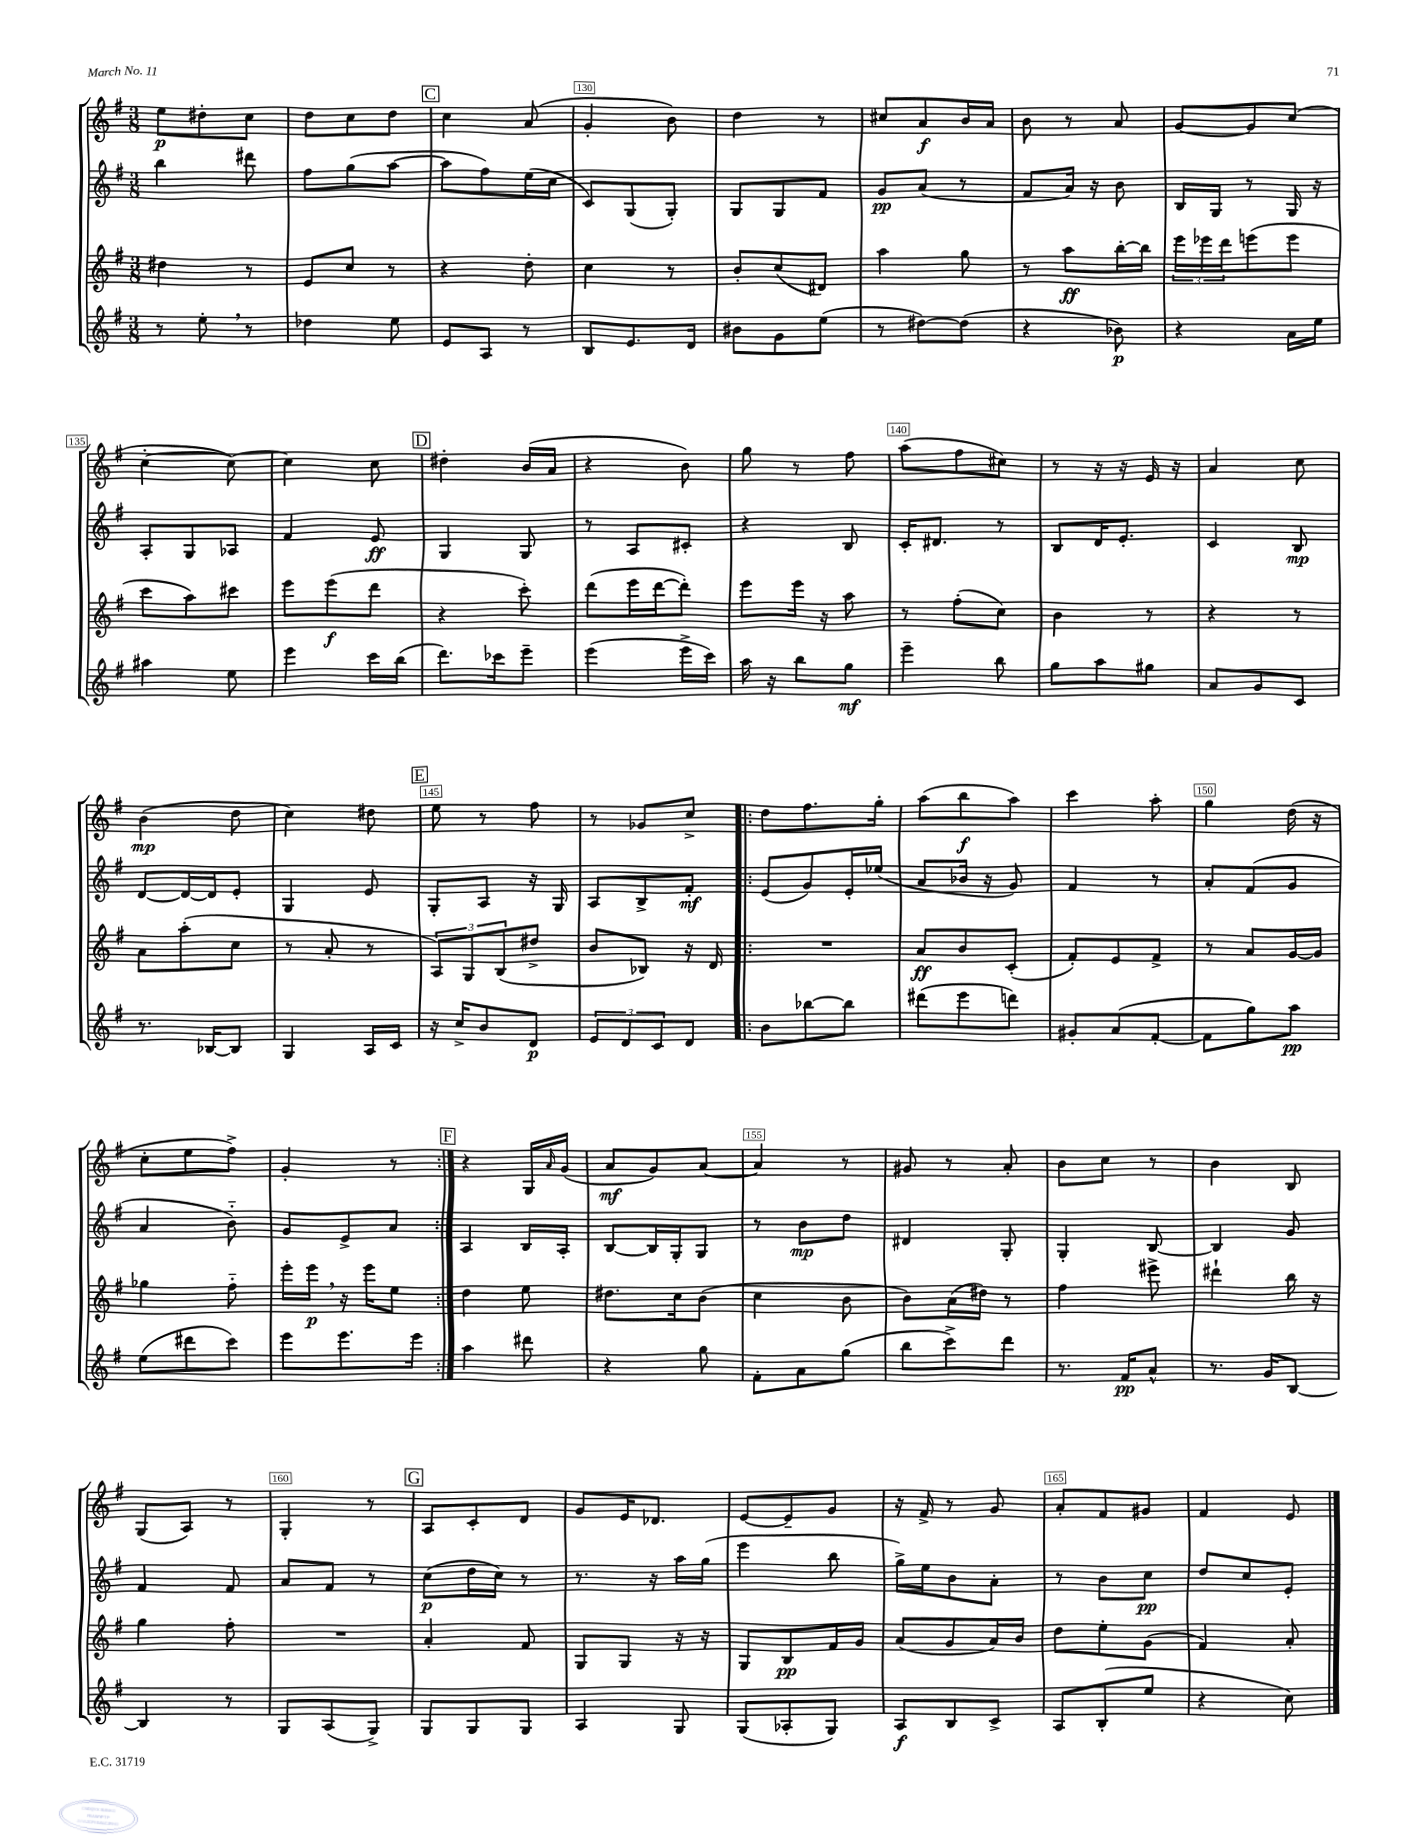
<<
\new StaffGroup <<
\new Staff = "s0" {
    \clef treble \key g \major \numericTimeSignature \time 3/8
    e''8\p dis''8-. c''8 |
    d''8 c''8 d''8 |
    \mark \markup { \box "C" } c''4 a'8( |
    g'4-. b'8) |
    d''4 r8 |
    cis''8 a'8\f b'16 a'16 |
    b'8 r8 a'8 |
    g'8~ g'8 c''8( |
    c''4~-. c''8~) |
    c''4 c''8 |
    \mark \markup { \box "D" } dis''4-. b'16( a'16 |
    r4 b'8) |
    g''8 r8 fis''8 |
    a''8( fis''8 cis''8) |
    r8 r16 r16 e'16 r16 |
    a'4 c''8 |
    b'4\mp( d''8 |
    c''4) dis''8 |
    \mark \markup { \box "E" } e''8 r8 fis''8 |
    r8 ges'8 c''8-> |
    \repeat volta 2 { d''8 fis''8. g''16-. |
    a''8( b''8\f a''8) |
    c'''4 a''8-. |
    g''4 d''16( r16 |
    c''8-. e''8 fis''8->) |
    g'4-. r8 | }
    \mark \markup { \box "F" } r4 g16 \grace { a'16 } g'16( |
    a'8\mf g'8) a'8~ |
    a'4 r8 |
    gis'8 r8 a'8-. |
    b'8 c''8 r8 |
    b'4 b8 |
    g8( a8) r8 |
    g4-. r8 |
    \mark \markup { \box "G" } a8 c'8-. d'8 |
    g'8 e'16 des'8. |
    e'8~ e'8-- g'8 |
    r16 fis'16-> r8 g'8 |
    a'8-. fis'8 gis'8 |
    fis'4 e'8 \bar "|." |
}
\new Staff = "s1" {
    \clef treble \key g \major \numericTimeSignature \time 3/8
    b''4 dis'''8 |
    fis''8 g''8( a''8~ |
    \mark \markup { \box "C" } a''8 fis''8) e''16( c''16 |
    c'8) g8( g8-.) |
    g8 g8 fis'8 |
    g'8\pp a'8( r8 |
    fis'8 a'16) r16 b'8 |
    b16 g16 r8 g16 r16 |
    a8-. g8 aes8 |
    fis'4 e'8\ff |
    \mark \markup { \box "D" } g4 g8 |
    r8 a8 cis'8-. |
    r4 b8 |
    c'16-. dis'8. r8 |
    b8 d'16 e'8.-. |
    c'4 b8\mp |
    d'8~ d'16~ d'16 e'8-. |
    g4 e'8 |
    \mark \markup { \box "E" } g8-. a8 r16 g16 |
    a8 b8-> fis'8-.\mf |
    \repeat volta 2 { e'8( g'8) e'16-. ees''16( |
    a'8 bes'16 r16 g'8) |
    fis'4 r8 |
    a'8-. fis'8( g'8 |
    a'4 b'8-_) |
    g'8 e'8-> a'8 | }
    \mark \markup { \box "F" } a4 b16 a16-. |
    b8~ b16 g16-. g8 |
    r8 b'8\mp d''8 |
    dis'4 g8-. |
    g4-. b8~ |
    b4 g'8 |
    fis'4 fis'8 |
    a'8 fis'8 r8 |
    \mark \markup { \box "G" } c''8\p( d''16 c''16) r8 |
    r8. r16 a''16 g''16( |
    e'''4 b''8 |
    g''16->) e''16 b'8 a'8-. |
    r8 b'8 c''8\pp |
    d''8 c''8 e'8-. \bar "|." |
}
\new Staff = "s2" {
    \clef treble \key g \major \numericTimeSignature \time 3/8
    dis''4 r8 |
    e'8 c''8 r8 |
    \mark \markup { \box "C" } r4 d''8-. |
    c''4 r8 |
    b'8-. c''8( dis'8) |
    a''4 g''8 |
    r8 a''8\ff b''16~-. b''16 |
    \tuplet 3/2 { e'''16 ees'''16 d'''16 } e'''8( e'''8 |
    c'''8 a''8) cis'''8 |
    e'''8 e'''8\f( d'''8 |
    \mark \markup { \box "D" } r4 c'''8-.) |
    d'''8( e'''16 d'''16~ d'''8-.) |
    e'''8 e'''16 r16 a''8 |
    r8 fis''8-.( c''8) |
    b'4 r8 |
    r4 r8 |
    a'8 a''8-.( c''8 |
    r8 a'8-. r8 |
    \mark \markup { \box "E" } \tuplet 3/2 { a8) g8 b8( } dis''8-> |
    b'8 bes8) r16 d'16 |
    \repeat volta 2 { R4. |
    a'8\ff b'8 c'8-.( |
    fis'8-.) e'8 fis'8-> |
    r8 a'8 g'16~ g'16 |
    ges''4 fis''8-_ |
    e'''16-. e'''16\p \breathe r16 e'''16 e''8 | }
    \mark \markup { \box "F" } d''4 e''8 |
    dis''8. c''16 b'8( |
    c''4 b'8 |
    b'8) a'16( dis''16) r8 |
    fis''4 eis'''8-> |
    dis'''4-! b''16 r16 |
    g''4 fis''8-. |
    R4. |
    \mark \markup { \box "G" } a'4-. fis'8 |
    g8 g8 r16 r16 |
    g8 b8\pp fis'16 g'16 |
    a'8( g'8 a'16) b'16 |
    d''8 e''8-. g'8( |
    fis'4) a'8-. \bar "|." |
}
\new Staff = "s3" {
    \clef treble \key g \major \numericTimeSignature \time 3/8
    r8 e''8-. \breathe r8 |
    des''4 e''8 |
    \mark \markup { \box "C" } e'8 a8 r8 |
    b8 e'8. d'16 |
    bis'8 g'8 e''8( |
    r8 dis''8~) dis''8( |
    r4 bes'8\p) |
    r4 a'16 e''16 |
    ais''4 e''8 |
    e'''4 c'''16 b''16( |
    \mark \markup { \box "D" } d'''8.) ces'''16 e'''8-- |
    e'''4( e'''16-> c'''16) |
    a''16 r16 b''8 g''8\mf |
    e'''4-- b''8 |
    g''8 a''8 gis''8 |
    a'8 g'8 c'8 |
    r8. bes16~ bes8 |
    g4 a16 c'16 |
    \mark \markup { \box "E" } r16 c''16-> b'8 d'8\p |
    \tuplet 3/2 { e'8 d'8 c'8 } d'8 |
    \repeat volta 2 { b'8 bes''8~ bes''8 |
    dis'''8( e'''8 d'''8) |
    gis'8-. a'8( fis'8~-. |
    fis'8 g''8) a''8\pp |
    e''8( dis'''8 c'''8) |
    e'''8 e'''8. e'''16 | }
    \mark \markup { \box "F" } a''4 dis'''8 |
    r4 g''8 |
    fis'8-. a'8 g''8( |
    b''8 c'''8->) d'''8 |
    r8. fis'16\pp a'8-^ |
    r8. g'16 b8~ |
    b4 r8 |
    g8 a8( g8->) |
    \mark \markup { \box "G" } g8 g8 g8 |
    a4 g8 |
    g8( aes8-. g8) |
    a8\f b8 c'8-> |
    a8 b8-.( e''8 |
    r4 c''8) \bar "|." |
}
>>
>>
\layout { \context { \Score currentBarNumber = #127 \override BarNumber.break-visibility = ##(#f #t #t) barNumberVisibility = #(every-nth-bar-number-visible 5) \override BarNumber.stencil = #(make-stencil-boxer 0.1 0.3 ly:text-interface::print) } }
